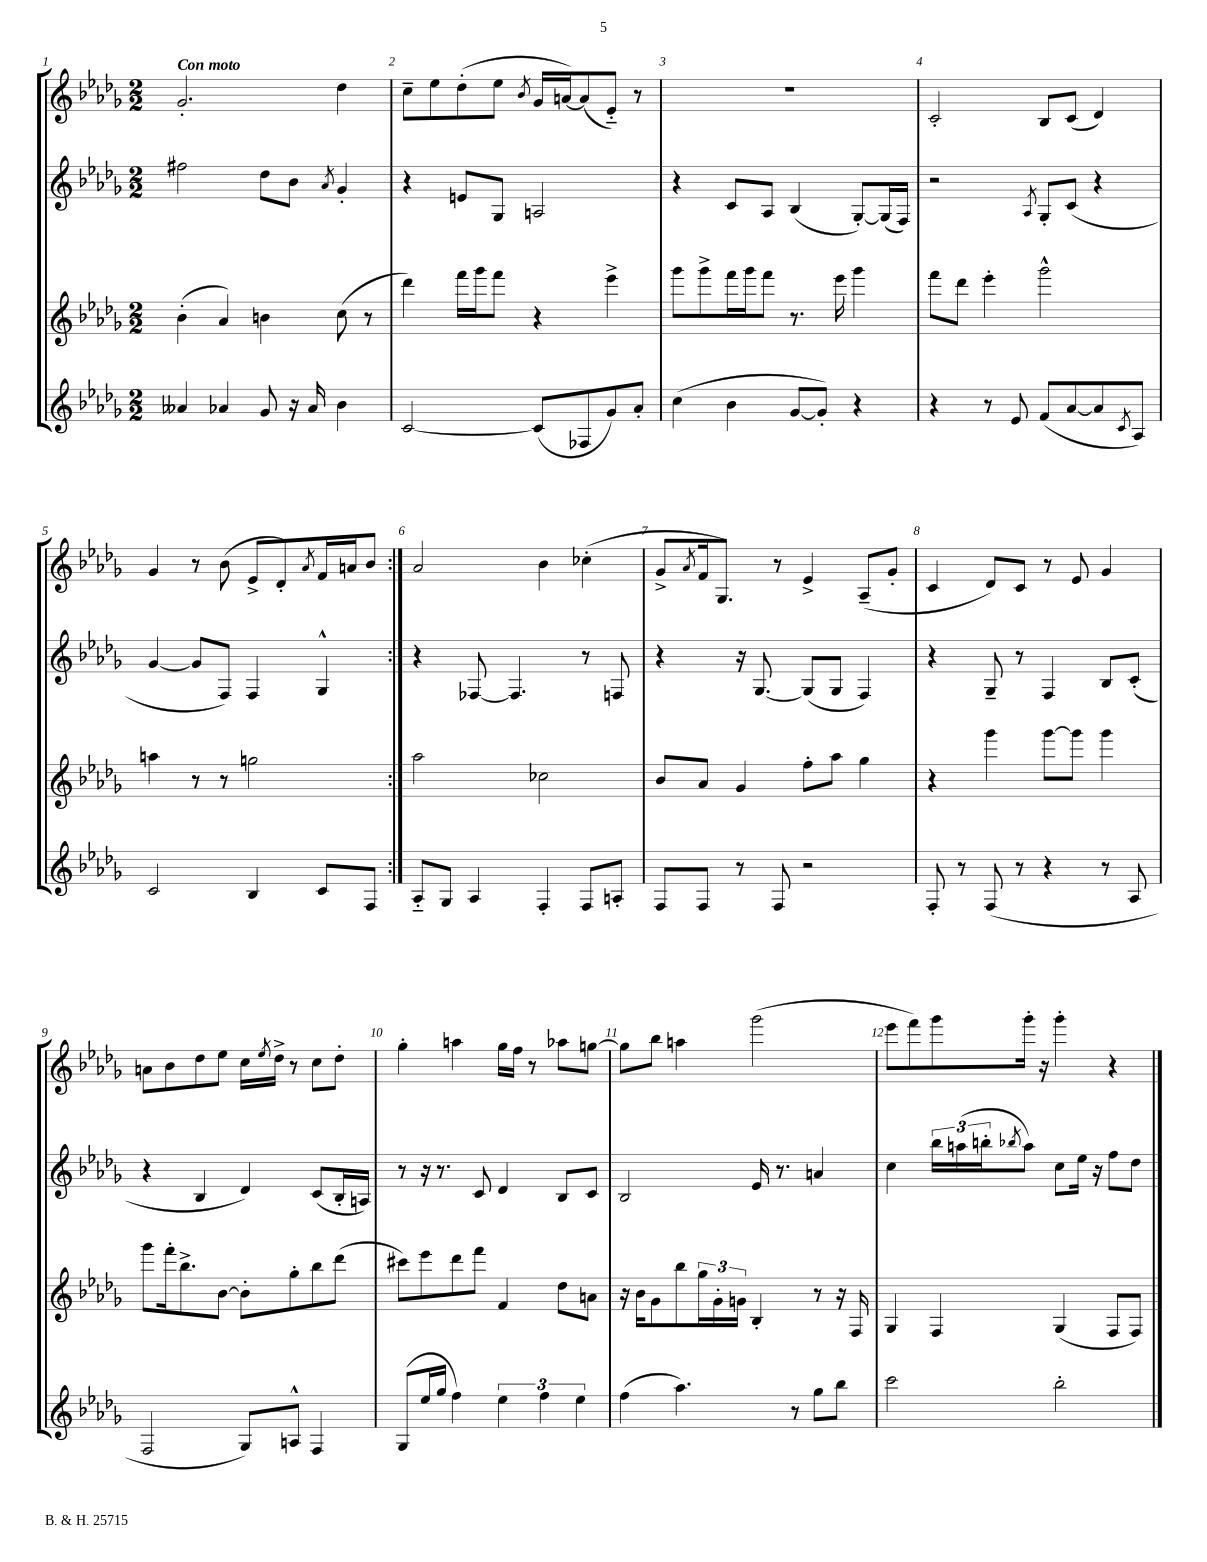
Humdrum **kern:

**kern	**kern	**kern	**kern
*part4	*part3	*part2	*part1
*staff4	*staff3	*staff2	*staff1
*clefG2	*clefG2	*clefG2	*clefG2
*k[b-e-a-d-g-]	*k[b-e-a-d-g-]	*k[b-e-a-d-g-]	*k[b-e-a-d-g-]
*M2/2	*M2/2	*M2/2	*M2/2
=1	=1	=1	=1
!	!	!	!LO:TX:a:B:t=Con moto
4a--X/	(4b-'\	2ff#X\	2.g-'/
4a-X/	4a-/)	.	.
8g-/	4bn\	8dd-\L	.
16r	.	8b-\J	.
16a-/	.	.	.
.	.	8qa-/	.
4b-\	(8cc\	4g-'/	4dd-\
.	8r	.	.
=2	=2	=2	=2
[2c/	4ddd-\)	4r	8cc~\L
.	.	.	8ee-\
.	16fff\LL	8en/L	(8dd-'\
.	16ggg-\J	.	.
.	8fff\J	8G-/J	8ee-\J
.	.	.	8qb-/
(8c/L]	4r	2An/	16g-/LL
.	.	.	[16an/J)
8F-X/	.	.	(8a/]
8g-/)	4eee-^\	.	8e-/J)
8a-'/J	.	.	8r
=3	=3	=3	=3
(4cc\	8ggg-\L	4r	1r
.	8ggg-^\	.	.
4b-\	16fff\L	8c/L	.
.	16ggg-\J	.	.
.	8fff\J	8A-/J	.
[8g-/L	8.r	(4B-/	.
8g-'/J])	.	.	.
.	16eee-\	.	.
4r	4ggg-\	[8G-'/L)	.
.	.	(16G-/L]	.
.	.	16F/JJ)	.
=4	=4	=4	=4
4r	8fff\L	2r	2c'/
.	8ddd-\J	.	.
8r	4eee-'\	.	.
8e-/	.	.	.
.	.	8qA-/	.
(8f/L	2ggg-^^\	8G-'/L	8B-/L
[8a-/	.	(8c/J	(8c/J
8a-/]	.	4r	4d-/)
8qc/	.	.	.
8A-/J)	.	.	.
!!LO:LB:g=z
=5	=5	=5	=5
2c/	4aan\	[4g-/	4g-/
.	8r	8g-/L]	8r
.	8r	8F/J)	(8b-\
4B-/	2ggn\	4F/	8e-^/L
.	.	.	8d-'/)
.	.	.	8qa-/
8c/L	.	4G-^^/	16f/L
.	.	.	16an/J
8F/J	.	.	8b-/J
=6:|!	=6:|!	=6:|!	=6:|!
8A-/L	2aa-\	4r	2a-/
8G-/J	.	.	.
4A-/	.	[8F-X/	.
.	.	4.F-/]	.
4F'/	2cc-X\	.	4b-\
8F/L	.	8r	(4cc-X'\
8An'/J	.	8Fn/	.
=7	=7	=7	=7
8F/L	8b-/L	4r	8g-^/L
.	.	.	8qa-/
8F/J	8a-/J	.	16f/k
.	.	.	8.G-/J)
8r	4g-/	16r	.
.	.	[8.G-/	.
8F/	.	.	8r
2r	8ff'\L	(8G-/L]	4e-^/
.	8aa-\J	8G-/J	.
.	4gg-\	4F/)	(8A-~/L
.	.	.	8g-'/J
=8	=8	=8	=8
8F'/	4r	4r	4c/
8r	.	.	.
(8F/	4ggg-\	8G-~/	8d-/L)
8r	.	8r	8c/J
4r	[8ggg-\L	4F/	8r
.	8ggg-\J]	.	8e-/
8r	4ggg-\	8B-/L	4g-/
8A-/	.	(8c'/J	.
!!LO:LB:g=z
=9	=9	=9	=9
2F/	8ggg-\L	4r	8an\L
.	16fff'\k	.	8b-\
.	8.bb-^\	.	.
.	.	4B-/	8dd-\
.	[8b-\J	.	8ee-\J
8G-/L)	8b-'\L]	4d-/)	16cc\LL
.	.	.	8qee-/
.	.	.	16dd-^\JJ
8An^^/J	8gg-'\	.	8r
4F/	8bb-\	(8c/L	8cc\L
.	(8ddd-\J	16B-'/L	8dd-'\J
.	.	16An/JJ)	.
=10	=10	=10	=10
(8G-/L	8ccc#X\L)	8r	4gg-'\
16ee-/L	8eee-\	16r	.
16gg-/JJ	.	8.r	.
4ff\)	8ddd-\	.	4aan\
.	8fff\J	8c/	.
6ee-\	4f/	4d-/	16gg-\LL
.	.	.	16ff\JJ
.	.	.	8r
6ff\	.	.	.
.	8dd-\L	8B-/L	8aa-X\L
6ee-\	.	.	.
.	8an\J	8c/J	[8ggn\J
=11	=11	=11	=11
(4ff\	16r	2B-/	8gg\L]
.	16b-\KL	.	.
.	8g-\	.	8bb-\J
4.aa-\)	8bb-\	.	4aan\
.	24gg-\L	.	.
.	24g-'\	.	.
.	24gn\JJ	.	.
.	4B-'/	16e-/	(2ggg-\
.	.	8.r	.
8r	.	.	.
8gg-\L	8r	4an/	.
8bb-\J	16r	.	.
.	16F/	.	.
=12	=12	=12	=12
2ccc\	4G-/	4cc\	8eee-\L
.	.	.	8fff\)
.	4F/	24bb-\LL	8ggg-\
.	.	(24aan\	.
.	.	24bbn'\J	.
.	.	8qbb-X/	.
.	.	8aa\J)	16ggg-'\Jk
.	.	.	16r
2bb-'\	(4G-/	8cc\L	4ggg-'\
.	.	16ee-\Jk	.
.	.	16r	.
.	8F/L	8ff\L	4r
.	8F/J)	8dd-\J	.
==	==	==	==
*-	*-	*-	*-
